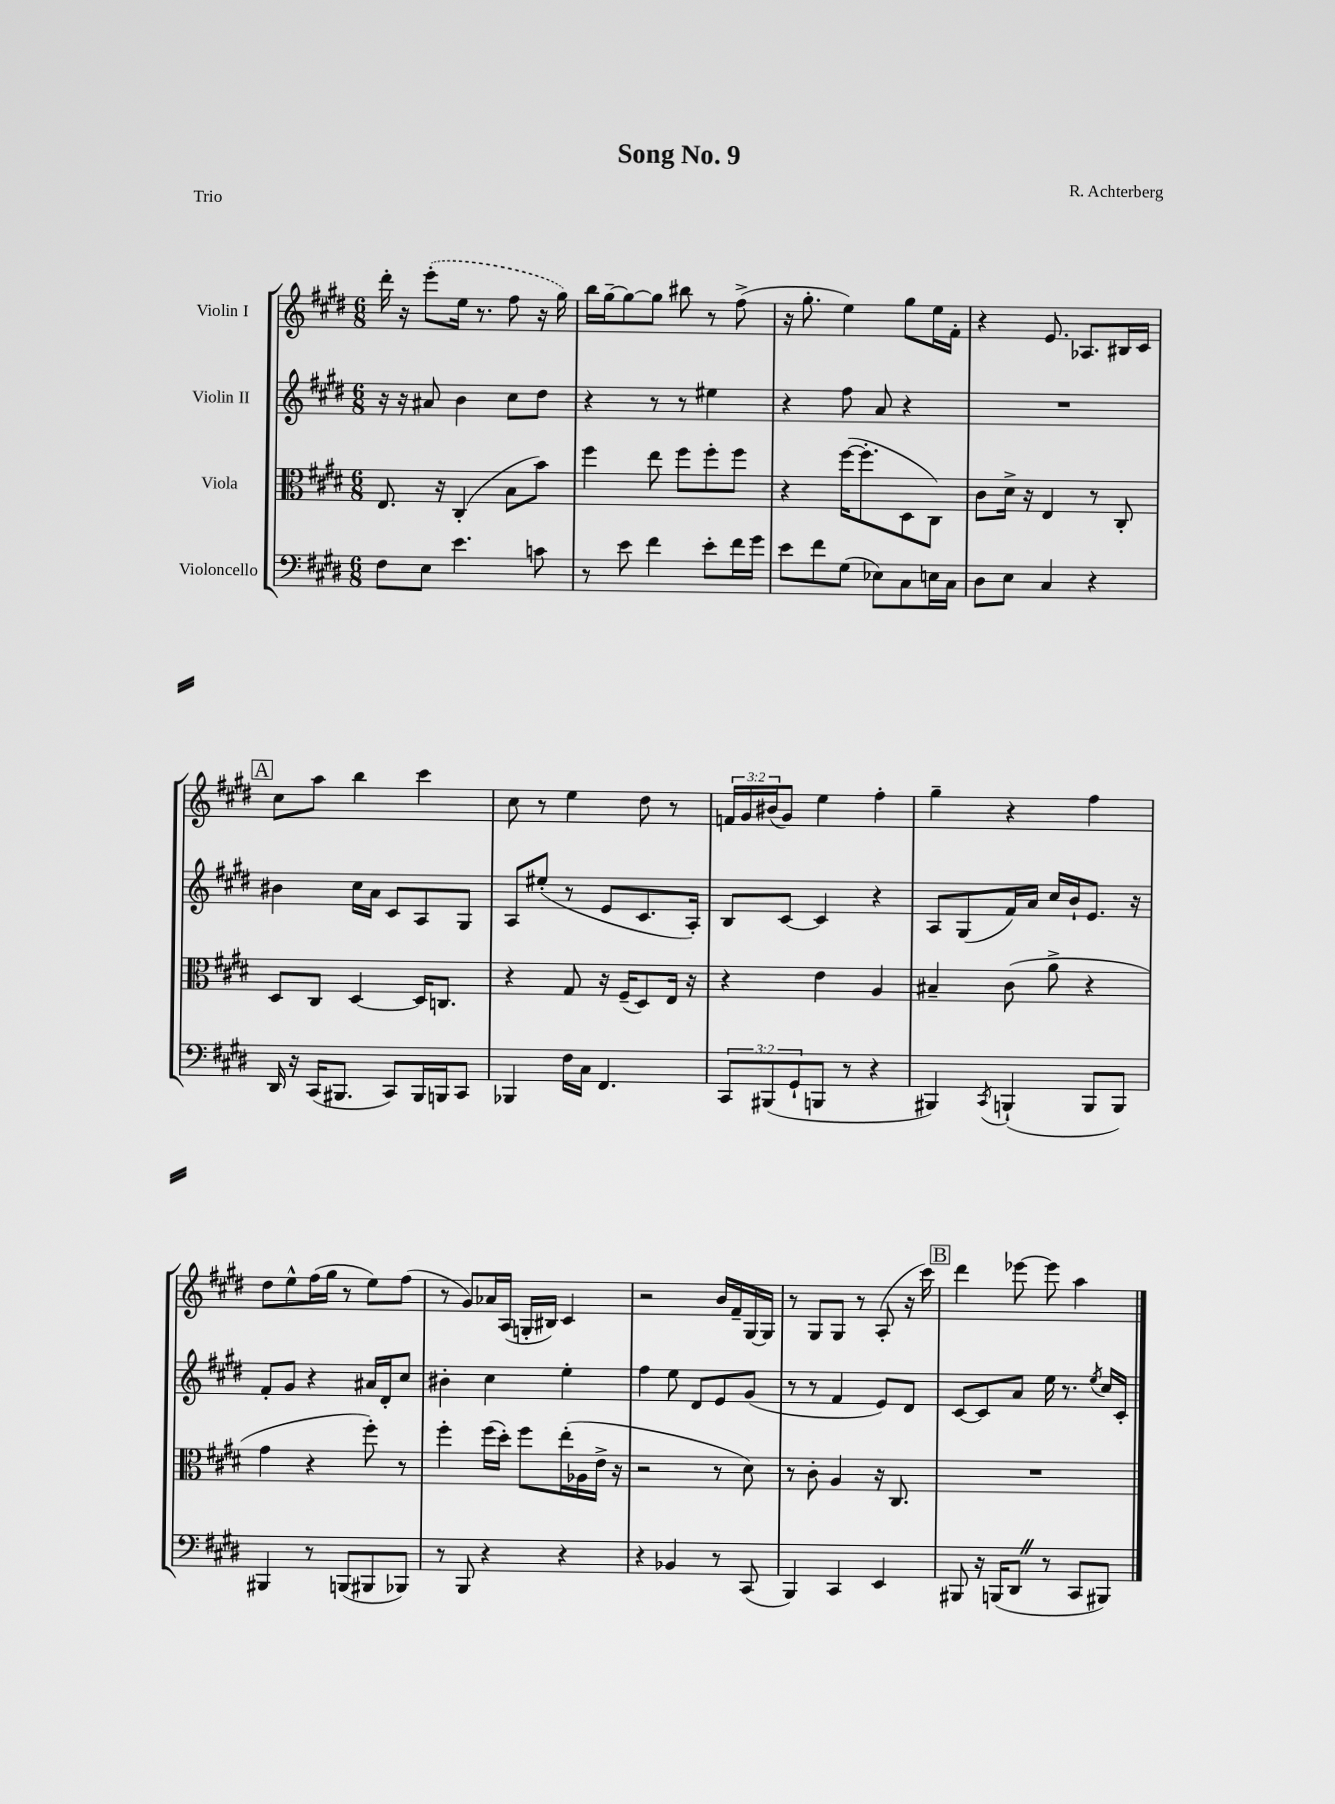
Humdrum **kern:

**kern	**kern	**kern	**kern
*staff4	*staff3	*staff2	*staff1
*clefF4	*clefC3	*clefG2	*clefG2
*k[f#c#g#d#]	*k[f#c#g#d#]	*k[f#c#g#d#]	*k[f#c#g#d#]
*M6/8	*M6/8	*M6/8	*M6/8
8F#	8.E	16r	16ddd#'
.	.	16r	16r
8E	.	8a#	(8eee'
.	16r	.	.
4.e	(4C#'	4b	16ee
.	.	.	8.r
.	8B	8cc#	8ff#
8c	8b)	8dd#	16r
.	.	.	16gg#)
=	=	=	=
8r	4ff#	4r	16bb
.	.	.	[16gg#~
8e	.	.	8gg#_
4f#	8ee	8r	8gg#]
.	8ff#	8r	8bb#
8e'	8ff#'	4ee#	8r
16f#	8ff#	.	(8ff#^
16g#	.	.	.
=	=	=	=
8e	4r	4r	16r
.	.	.	8.gg#'
8f#	.	.	.
(8G#	([16ff#	8ff#	4ee)
.	8.ff#']	.	.
8E-)	.	8a	.
8C#	8D#	4r	8gg#
16E	8C#)	.	16ee
16C#	.	.	16f#'
=	=	=	=
8D#	8c#	2.r	4r
8E	16d#^	.	.
.	16r	.	.
4C#	4E	.	8.e
.	.	.	8.A-
4r	8r	.	.
.	8C#'	.	16B#
.	.	.	16c#
=	=	=	=
16DD#	8D#	4b#	8cc#
16r	.	.	.
(16CC#	8C#	.	8aa
8.BBB#	.	.	.
.	[4D#	16cc#	4bb
.	.	16a	.
8CC#)	.	8c#	.
16BBB#	16D#]	8A	4ccc#
16BBB	8.C	.	.
8CC#	.	8G#	.
=	=	=	=
4BBB-	4r	8A	8cc#
.	.	(8ee#'	8r
16F#	8G#	8r	4ee
16C#	.	.	.
4.FF#	16r	8e	.
.	(16F#~	.	.
.	8D#)	8.c#	8dd#
.	16E	.	8r
.	16r	16A')	.
=	=	=	=
12CC#	4r	8B	24f
.	.	.	24g#
(12BBB#	.	.	(24b#
.	.	[8c#	8g#)
12GG#`	.	.	.
8BBB	4e	4c#]	4ee
8r	.	.	.
4r	4A	4r	4ff#'
=	=	=	=
4BBB#)	4B#~	8A	4gg#~
.	.	(8G#	.
8qCC#	.	.	.
(4BBB`	(8c#	16f#)	4r
.	.	16a	.
.	8a^	16cc#	.
.	.	16b`	.
8BBB	4r	8.e	4ff#
8BBB)	.	.	.
.	.	16r	.
=	=	=	=
4BBB#	4g#	8f#'	8dd#
.	.	8g#	8ee^^
8r	4r	4r	(16ff#
.	.	.	16gg#
(8BBB	.	.	8r
8BBB#	8ff#')	16a#	8ee)
.	.	16d#'	.
8BBB-)	8r	8cc#	(8ff#
=	=	=	=
8r	4ff#'	4b#'	8r
8BBB	.	.	8g#)
4r	(16ff#	4cc#	16a-
.	16dd#')	.	(16A
.	8ff#	.	16G'
.	.	.	16B#)
4r	(16ee'	4ee'	4c#
.	16A-	.	.
.	16e^	.	.
.	16r	.	.
=	=	=	=
4r	2r	4ff#	2r
4BB-	.	8ee	.
.	.	8d#	.
8r	8r	8e	16b
.	.	.	16f#~
(8CC#	8d#)	(8g#	[16G#
.	.	.	16G#]
=	=	=	=
4BBB)	8r	8r	8r
.	8c#'	8r	8G#
4CC#	4A	4f#	8G#
.	.	.	8r
4EE	16r	8e)	(8A'
.	8.C#	.	.
.	.	8d#	16r
.	.	.	16ccc#)
=	=	=	=
8BBB#	2.r	[8c#	4ddd#
16r	.	8c#]	.
(16BBB	.	.	.
8DD#	.	8a	[8eee-
8r	.	16ee	8eee-]
.	.	8.r	.
8CC#	.	.	4aa
.	.	8qee	.
8BBB#)	.	16cc#	.
.	.	16c#'	.
==	==	==	==
*-	*-	*-	*-
